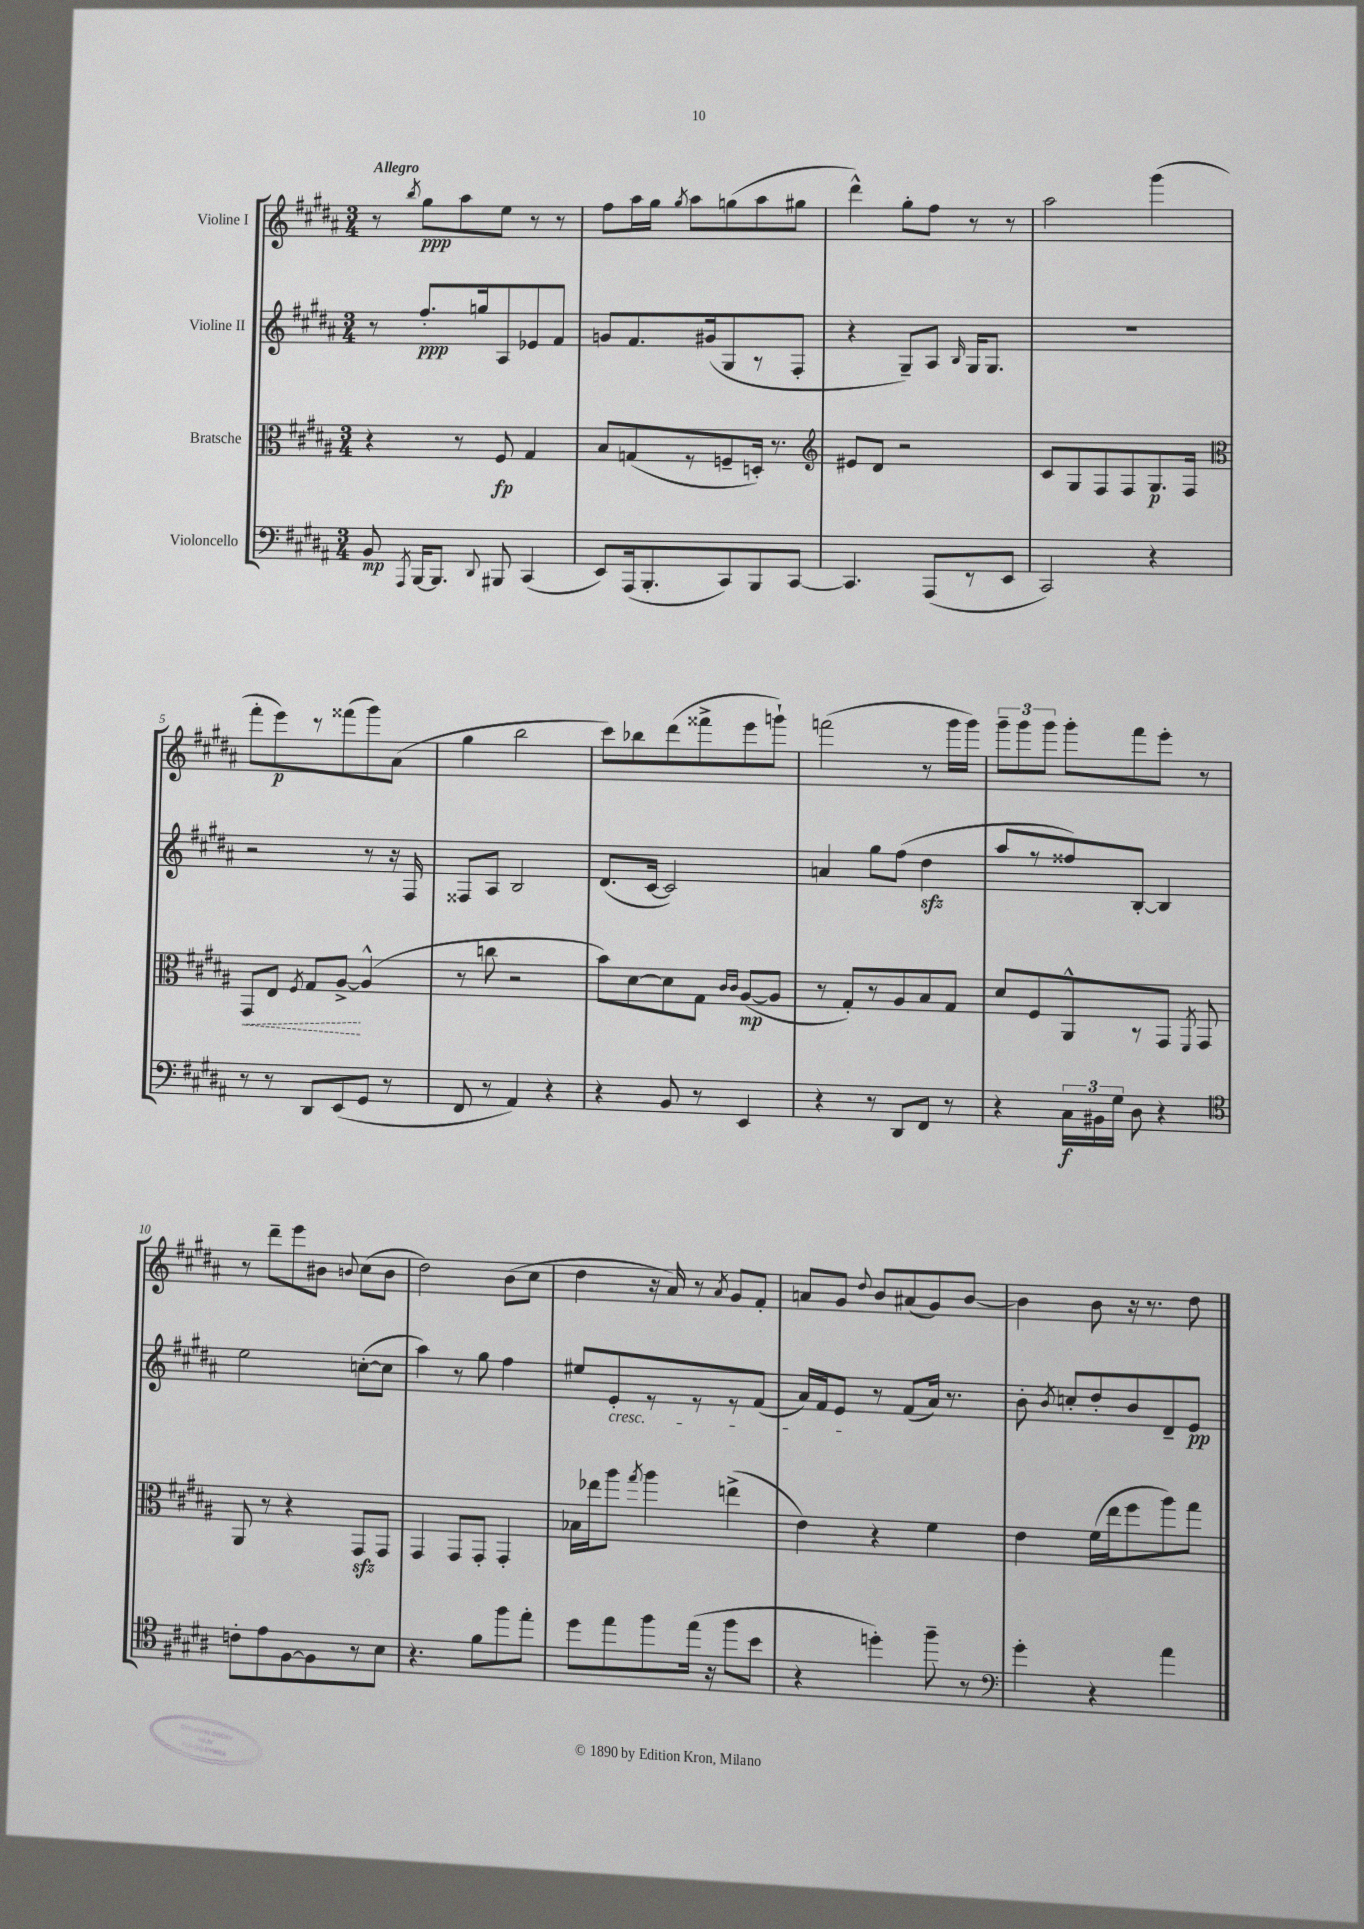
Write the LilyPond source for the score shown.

<<
\new StaffGroup <<
\new Staff = "s0" \with { instrumentName = "Violine I" } {
    \clef treble \key b \major \numericTimeSignature \time 3/4 \tempo "Allegro"
    \autoBeamOff r8 \acciaccatura { b''8 } gis''8[\ppp ais''8 e''8] r8 r8 |
    fis''8[ ais''16 gis''16] \acciaccatura { gis''8 } ais''8[ g''8( ais''8 gis''8] |
    dis'''4-^) gis''8[-. fis''8] r8 r8 |
    ais''2 gis'''4( |
    fis'''8[-. e'''8\p) r8 fisis'''8( gis'''8) ais'8]( |
    gis''4 b''2 |
    cis'''8[) bes''8 dis'''8( fisis'''8-> e'''8 g'''8]-!) |
    f'''2( r8 gis'''16[ gis'''16]) |
    \tuplet 3/2 { gis'''8[-- gis'''8 gis'''8] } gis'''8[-. fis'''8 e'''8]-. r8 |
    r8 dis'''8[-- e'''8 bis'8] \appoggiatura { b'8 } cis''8[( b'8] |
    dis''2) b'8[( cis''8] |
    dis''4 r16 ais'16) r8 \acciaccatura { ais'8 } gis'8[ fis'8]-. |
    a'8[ gis'8] \appoggiatura { dis''8 } b'8[ ais'8( gis'8) b'8]~ |
    b'4 b'8 r16 r8. dis''8 \bar "|." |
}
\new Staff = "s1" \with { instrumentName = "Violine II" } {
    \clef treble \key b \major \numericTimeSignature \time 3/4
    \autoBeamOff r8 fis''8.[-.\ppp g''16 ais8 ees'8 fis'8] |
    g'8[ fis'8. gis'16( gis8 r8 fis8]-. |
    r4 gis8[--) ais8] \grace { b16 } gis16[ gis8.] |
    R2. |
    r2 r8 r16 fis16 |
    fisis8[ ais8] b2 |
    dis'8.[( cis'16]~ cis'2) |
    a'4 gis''8[ fis''8]( dis''4\sfz |
    ais''8[ r8 fisis''8) b8]~-. b4 |
    e''2 c''8[~-.( c''8] |
    ais''4) r8 gis''8 fis''4 |
    eis''8[ e'8-.\cresc r8 r8 r8 fis'8]( |
    ais'16[) fis'16 e'8]\! r8 fis'8[( ais'16]) r8. |
    b'8-. \acciaccatura { b'8 } c''8[-. dis''8-. b'8 dis'8-- e'8]\pp \bar "|." |
}
\new Staff = "s2" \with { instrumentName = "Bratsche" } {
    \clef alto \key b \major \numericTimeSignature \time 3/4
    \autoBeamOff r4 r8 fis8\fp gis4 |
    b8[ g8( r8 f8-- d16]-.) r8. |
    \clef treble eis'8[ dis'8] r2 |
    cis'8[ gis8 fis8 fis8 gis8.\p fis16] |
    \clef alto \once \override Hairpin.style = #'dashed-line gis,8[\< e8] \acciaccatura { fis8 } gis8[ ais8]~->\! ais4-^( |
    r8 c''8 r2 |
    b'8[) dis'8~ dis'8 gis8] \grace { cis'16[ cis'16] } ais8[~\mp( ais8] |
    r8 gis8[-.) r8 ais8 b8 gis8] |
    dis'8[ fis8 ais,8-^ r8 gis,8] \acciaccatura { fis,8 } gis,8 |
    ais,8 r8 r4 gis,8[\sfz gis,8] |
    gis,4 gis,8[ gis,8]-. gis,4-. |
    bes16[ ees''16 ais''8] \acciaccatura { gis''8 } ais''4 e''4->( |
    e'4) r4 fis'4 |
    e'4 fis'16[( e''16 fis''8 ais''8) gis''8] \bar "|." |
}
\new Staff = "s3" \with { instrumentName = "Violoncello" } {
    \clef bass \key b \major \numericTimeSignature \time 3/4
    \autoBeamOff b,8\mp \acciaccatura { ais,,8 } b,,16[~ b,,8.] \appoggiatura { dis,8 } bis,,8 cis,4( |
    e,8[) ais,,16( b,,8.-. cis,8) b,,8 cis,8]~ |
    cis,4. ais,,8[( r8 e,8] |
    cis,2) r4 |
    r8 r8 dis,8[ e,8( gis,8] r8 |
    fis,8 r8 ais,4) r4 |
    r4 b,8 r8 e,4 |
    r4 r8 dis,8[ fis,8] r8 |
    r4 \tuplet 3/2 { cis16[\f bis,16 gis16] } dis8 r4 |
    \clef tenor c'8[-. e'8 fis8~ fis8 r8 b8] |
    r4. fis'8[ fis''8 e''8]-. |
    dis''8[ e''8 fis''8 e''16]( r16 fis''8[ b'8] |
    r4 d''4-.) fis''8-- r8 |
    \clef bass gis'4-. r4 ais'4 \bar "|." |
}
>>
>>
